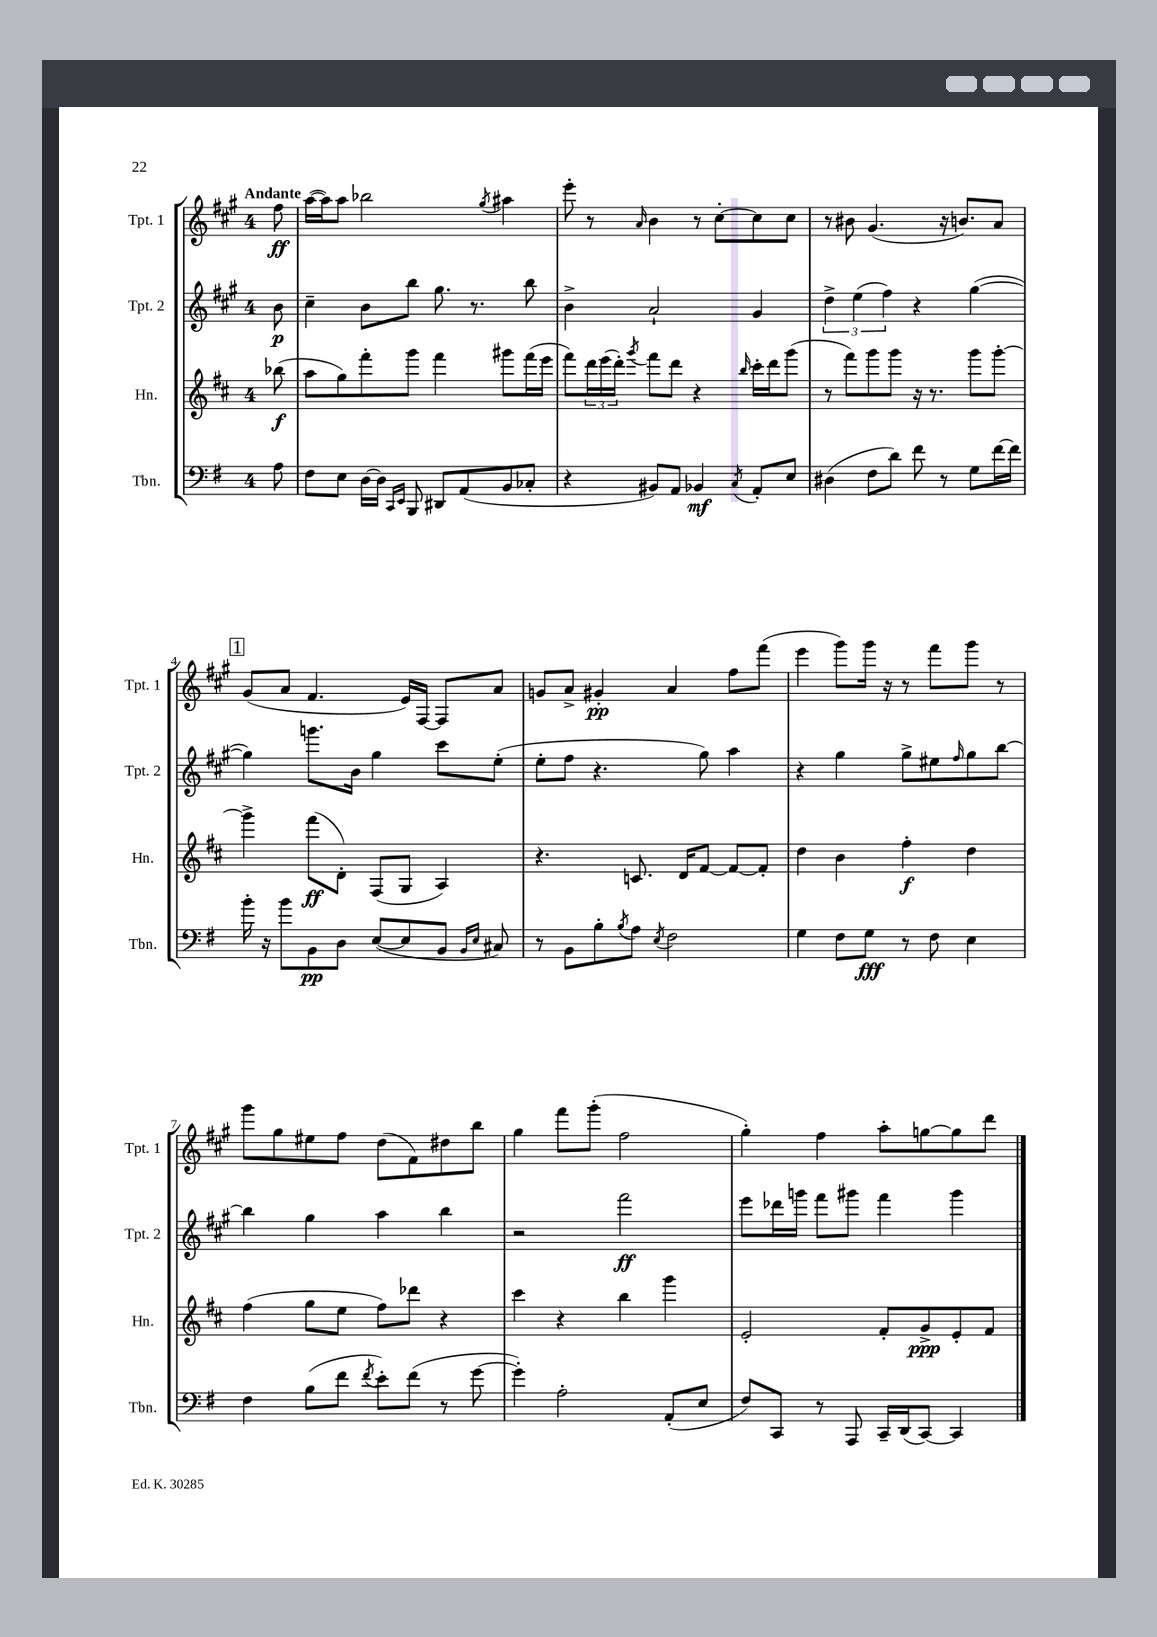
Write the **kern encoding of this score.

**kern	**dynam	**kern	**dynam	**kern	**dynam	**kern	**dynam
*part4	*part4	*part3	*part3	*part2	*part2	*part1	*part1
*staff4	*staff4	*staff3	*staff3	*staff2	*staff2	*staff1	*staff1
*I"Tbn.	*	*I"Hn.	*	*I"Tpt. 2	*	*I"Tpt. 1	*
*I'Tbn.	*	*I'Hn.	*	*I'Tpt. 2	*	*I'Tpt. 1	*
*clefF4	*	*clefG2	*	*clefG2	*	*clefG2	*
*k[f#]	*	*k[f#c#]	*	*k[f#c#g#]	*	*k[f#c#g#]	*
*M4/4	*	*M4/4	*	*M4/4	*	*M4/4	*
=	=	=	=	=	=	=	=
!	!	!	!	!	!	!LO:TX:a:B:t=Andante	!
8A\	.	(8bb-X\	f	8b\	p	8ff#\	ff
=1	=1	=1	=1	=1	=1	=1	=1
8F#\L	.	8aa\L	.	4cc#~\	.	([16aa\LL	.
.	.	.	.	.	.	16aa\J])	.
8E\J	.	8gg\)	.	.	.	8aa\J	.
[16D\LL	.	8fff#'\	.	8b\L	.	2bb-X\	.
16D\JJ]	.	.	.	.	.	.	.
16qqCC/LL	.	.	.	.	.	.	.
16qqEE/JJ	.	.	.	.	.	.	.
8BBB/	.	8ggg\J	.	8bb\J	.	.	.
8DD#X/L	.	4fff#\	.	8.gg#\	.	.	.
(8AA/	.	.	.	.	.	.	.
.	.	.	.	8.r	.	.	.
.	.	.	.	.	.	8qgg#/	.
8BB/	.	8ggg#X\L	.	.	.	4aa#X\	.
8C-X'/J	.	(16fff#\L	.	8bb\	.	.	.
.	.	16eee\JJ	.	.	.	.	.
=2	=2	=2	=2	=2	=2	=2	=2
4r	.	8fff#\L)	.	4b^\	.	8eee'\	.
.	.	24ddd\L	.	.	.	8r	.
.	.	(24eee\	.	.	.	.	.
.	.	24ddd'\JJ)	.	.	.	.	.
.	.	8qggg/	.	.	.	16qqa/	.
8BB#X/L)	.	8fff#\L	.	2a`/	.	4b\	.
8AA/J	.	8ddd\J	.	.	.	.	.
4BB-X/	mf	4r	.	.	.	8r	.
.	.	.	.	.	.	[8cc#'\L	.
8qC/	.	16qqbb/	.	.	.	.	.
8AA'/L	.	16ccc#'\LL	.	4g#/	.	8cc#\]	.
.	.	16ddd\J	.	.	.	.	.
8E/J	.	(8ggg\J	.	.	.	8cc#\J	.
=3	=3	=3	=3	=3	=3	=3	=3
(4D#X\	.	8r	.	6dd^\	.	8r	.
.	.	8fff#\L)	.	.	.	8b#X\	.
.	.	.	.	(6ee\	.	.	.
8F#\L	.	8ggg\	.	.	.	(4.g#/	.
.	.	.	.	6ff#\)	.	.	.
8d\J)	.	8ggg\J	.	.	.	.	.
8f#\	.	16r	.	4r	.	.	.
.	.	8.r	.	.	.	.	.
8r	.	.	.	.	.	16r	.
.	.	.	.	.	.	8.bn/L)	.
8G\L	.	8ggg\L	.	([4gg#\	.	.	.
[16f#\L	.	[8ggg'\J	.	.	.	8a/J	.
16f#\JJ]	.	.	.	.	.	.	.
!!LO:LB:g=z
!!LO:REH:place=s1:t=1
=4	=4	=4	=4	=4	=4	=4	=4
16b'\	.	4ggg^\]	.	4gg#\])	.	(8g#/L	.
16r	.	.	.	.	.	.	.
8b\L	.	.	.	.	.	8a/J	.
8BB\	pp	(8fff#\L	ff	8.gggn\L	.	4.f#/	.
8D\J	.	8d'\J)	.	.	.	.	.
.	.	.	.	16b\Jk	.	.	.
([8E/L	.	(8F#/L	.	4gg#\	.	.	.
8E/]	.	8G/J	.	.	.	16e/LL)	.
.	.	.	.	.	.	[16F#/JJ	.
8BB/J	.	4A/)	.	8ccc#\L	.	8F#/L]	.
16qqBB/LL	.	.	.	.	.	.	.
16qqE/JJ	.	.	.	.	.	.	.
8C#X/)	.	.	.	(8ee'\J	.	8a/J	.
=5	=5	=5	=5	=5	=5	=5	=5
8r	.	4.r	.	8ee'\L	.	8gn/L	.
8BB\L	.	.	.	8ff#\J	.	8a^/J	.
8B'\	.	.	.	4.r	.	4g#X'/	pp
8qB/	.	.	.	.	.	.	.
8A\J	.	8.cn/	.	.	.	.	.
8qE/	.	.	.	.	.	.	.
2F#\	.	.	.	.	.	4a/	.
.	.	16d/KL	.	.	.	.	.
.	.	[8f#/J	.	8gg#\)	.	.	.
.	.	8f#/L_	.	4aa\	.	8ff#\L	.
.	.	8f#'/J]	.	.	.	(8fff#\J	.
=6	=6	=6	=6	=6	=6	=6	=6
4G\	.	4dd\	.	4r	.	4eee\	.
8F#\L	.	4b\	.	4gg#\	.	8ggg#\L)	.
8G\J	fff	.	.	.	.	16ggg#\Jk	.
.	.	.	.	.	.	16r	.
8r	.	4ff#'\	f	8gg#^\L	.	8r	.
8F#\	.	.	.	8ee#X\	.	8fff#\L	.
.	.	.	.	16qqff#/	.	.	.
4E\	.	4dd\	.	8gg#\	.	8ggg#\J	.
.	.	.	.	[8bb\J	.	8r	.
!!LO:LB:g=z
=7	=7	=7	=7	=7	=7	=7	=7
4F#\	.	(4ff#\	.	4bb\]	.	8ggg#\L	.
.	.	.	.	.	.	8gg#\	.
(8B\L	.	8gg\L	.	4gg#\	.	8ee#X\	.
8f#\J	.	8ee\J	.	.	.	8ff#\J	.
8qf#/	.	.	.	.	.	.	.
8e'\L)	.	8ff#\L)	.	4aa\	.	(8dd\L	.
(8f#\J	.	8ddd-X\J	.	.	.	8f#\)	.
8r	.	4r	.	4bb\	.	8dd#X\	.
[8g\	.	.	.	.	.	8bb\J	.
=8	=8	=8	=8	=8	=8	=8	=8
4g'\])	.	4ccc#\	.	2r	.	4gg#\	.
2A'\	.	4r	.	.	.	8fff#\L	.
.	.	.	.	.	.	(8ggg#'\J	.
.	.	4bb\	.	2fff#\	ff	2ff#\	.
(8AA'/L	.	4ggg\	.	.	.	.	.
8E/J	.	.	.	.	.	.	.
=9	=9	=9	=9	=9	=9	=9	=9
8F#/L)	.	2e'/	.	8eee\L	.	4gg#'\)	.
8CC/J	.	.	.	16ddd-X\L	.	.	.
.	.	.	.	16gggn\JJ	.	.	.
8r	.	.	.	8fff#\L	.	4ff#\	.
8AAA/	.	.	.	8ggg#X\J	.	.	.
16CC~/LL	.	8f#'/L	.	4fff#\	.	8aa'\L	.
(16DD/J	.	.	.	.	.	.	.
[8CC/J)	.	8g^/	ppp	.	.	[8ggn\	.
4CC/]	.	8e'/	.	4ggg#\	.	8gg\]	.
.	.	8f#/J	.	.	.	8ddd\J	.
==	==	==	==	==	==	==	==
*-	*-	*-	*-	*-	*-	*-	*-
